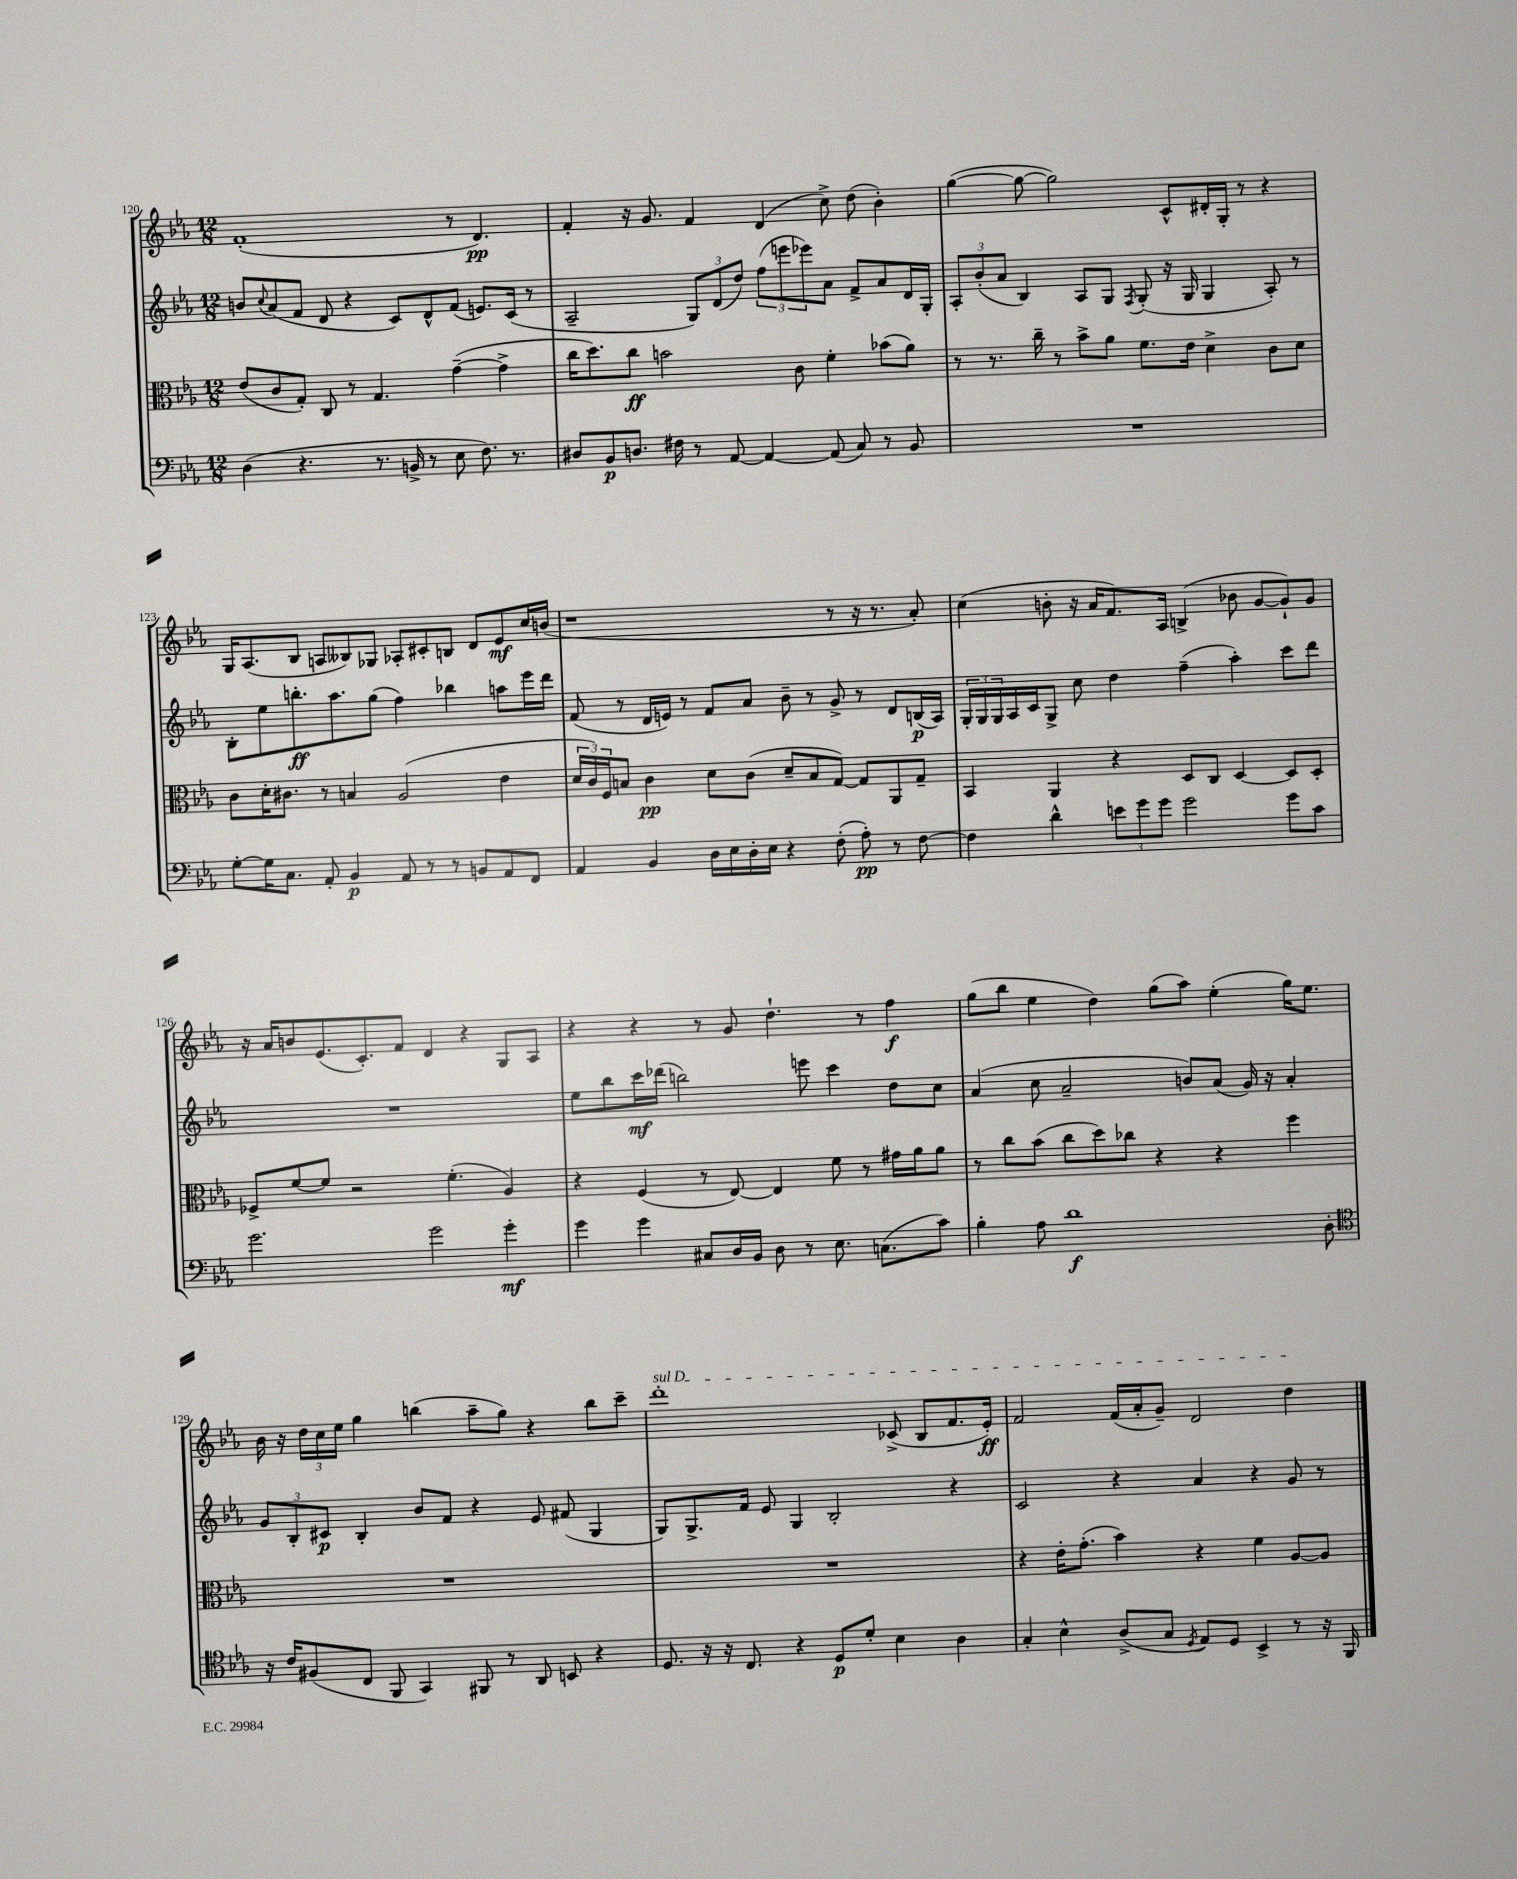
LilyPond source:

<<
\new StaffGroup <<
\new Staff = "s0" {
    \clef treble \key ees \major \numericTimeSignature \time 12/8
    f'1-.( r8 d'4.\pp) |
    f'4-. r16 g'8. f'4 d'4( c''8->) d''8( bes'4-.) |
    g''4~( g''8~ g''2) c'8-^ dis'16-. g16-. r8 r4 |
    g16 aes8.( bes8 a8 beses8) ges8 aes8-. cis'8-. b8 d'8 ees'8\mf c''16 b'16( |
    r1 r8 r16 r8. aes'8-.) |
    c''4( b'8-. r16 aes'16 f'8.) aes16 b4->( bes'8 g'8~ g'8-!) g'8 |
    r16 aes'16 b'8 ees'8.( c'8.-.) f'8 d'4 r4 g8 aes8 |
    r4 r4 r8 g'8 d''4.-! r8 f''4\f |
    g''8( bes''8 ees''4 d''4) g''8( aes''8) ees''4-.( g''16) ees''8. |
    bes'16 r16 \tuplet 3/2 { d''16 c''16 ees''16 } g''4 b''4( aes''8-- g''8) r4 b''8 c'''8-- |
    \once \override TextSpanner.bound-details.left.text = \markup { \italic "sul D" } d'''1-.\startTextSpan ces'8->( bes8 f'8. ees'16-.\ff) |
    f'2 f'16( aes'16-. g'8--) d'2 d''4\stopTextSpan \bar "|." |
}
\new Staff = "s1" {
    \clef treble \key ees \major \numericTimeSignature \time 12/8
    b'8 \appoggiatura { c''8 } aes'8( f'8 d'8 r4 c'8) d'8-^ f'8( e'8.) c'16( r8 |
    aes2-- \tuplet 3/2 { g8) d'8( d''8) } \tuplet 3/2 { f''8( e'''8 ees'''8) } aes'8 f'8-> aes'8 d'16 g16-. |
    \tuplet 3/2 { aes8-. bes'8-.( aes'8 } bes4) aes8 g8 \acciaccatura { f8 } g8-.( r16 g16 g4 aes8-.) r8 |
    bes8-. ees''8 b''8.-.\ff aes''8. g''8( f''4) bes''4 a''8 ees'''16 d'''16 |
    f'8( r8 d'16 e'16) r8 f'8 aes'8 bes'8-- r8 g'8-> r8 d'8 b16\p( aes16) |
    \tuplet 3/2 { g16-. g16 g16 } aes16 c'16 g8-> c''8 d''4 f''4--( aes''4-.) c'''8 d'''8 |
    R1. |
    ees''8 bes''8 c'''16\mf des'''16( b''2) e'''8 c'''4 d''8 c''8 |
    aes'4( c''8 aes'2-- b'8) aes'8( g'16) r16 aes'4-. |
    \tuplet 3/2 { g'8 bes8-. cis'8\p } bes4-. bes'8 f'8 r4 ees'8 fis'8( g4 |
    g8) g8.-> f'16 ees'8 g4 bes2-. r4 |
    c'2 r4 aes'4 r4 g'8 r8 \bar "|." |
}
\new Staff = "s2" {
    \clef alto \key ees \major \numericTimeSignature \time 12/8
    ees'8( c'8 g8-.) c8 r8 g4. g'4~--( g'4-> |
    c''16 d''8.) c''8\ff b'2 c'8 f'4-. bes'8( aes'8) |
    r8 r8. c''16-- r8 bes'8-> aes'8 f'8. ees'16 d'4-> c'8 d'8 |
    c'8 d'16-. cis'8. r8 b4 aes2( ees'4 |
    \tuplet 3/2 { d'16 c'16) f16 } b8 c'4\pp d'8 c'8( d'8-- b8 g8~) g8 aes,8 g8-- |
    bes,4 aes,4 r4 d8 c8 d4~ d8 d8-. |
    fes8-> f'8~ f'8 r2 f'4.-.( aes4) |
    r4 f4( r8 ees8~) ees4 f'8 r8 gis'16 aes'16 aes'8 |
    r8 c''8 bes'8( c''8 d''8) ces''8 r4 r4 f''4 |
    R1. |
    R1. |
    r4 ees'16-. g'8.-.( bes'4) r4 f'4 aes8~ aes8 \bar "|." |
}
\new Staff = "s3" {
    \clef bass \key ees \major \numericTimeSignature \time 12/8
    d4( r4. r8. b,16-> r8 ees8 f8.) r8. |
    dis8 bes,8\p d8. fis16 r8 aes,8~ aes,4~ aes,8( c8) r8 bes,8 |
    R1. |
    g8~-. g16 c8. aes,8-. bes,4\p aes,8 r8 r8 b,8 aes,8 f,8 |
    aes,4 bes,4 d16 ees16 d16-. ees16 r4 f8-.( aes8-.\pp) r8 f8~ |
    f4 d'4-^ \tuplet 3/2 { e'8 g'8 g'8 } g'2 g'8 c'8 |
    g'2. g'2 g'4-.\mf |
    g'4 g'4 cis8 d16 bes,16 d8 r8 ees8. c8.( c'8) |
    bes4-. aes8 d'1\f d8-. |
    \clef tenor r16 c'16 fis8( c8 f,8 g,4) fis,8 r8 aes,8 b,8 r4 |
    d8. r16 r16 c8. r4 d8\p d'8-. bes4 aes4 |
    g4-. bes4-^ aes8->( g8 \acciaccatura { d8 } ees8) d8 bes,4-> r8 r16 f,16 \bar "|." |
}
>>
>>
\layout { \context { \Score currentBarNumber = #120 } }
